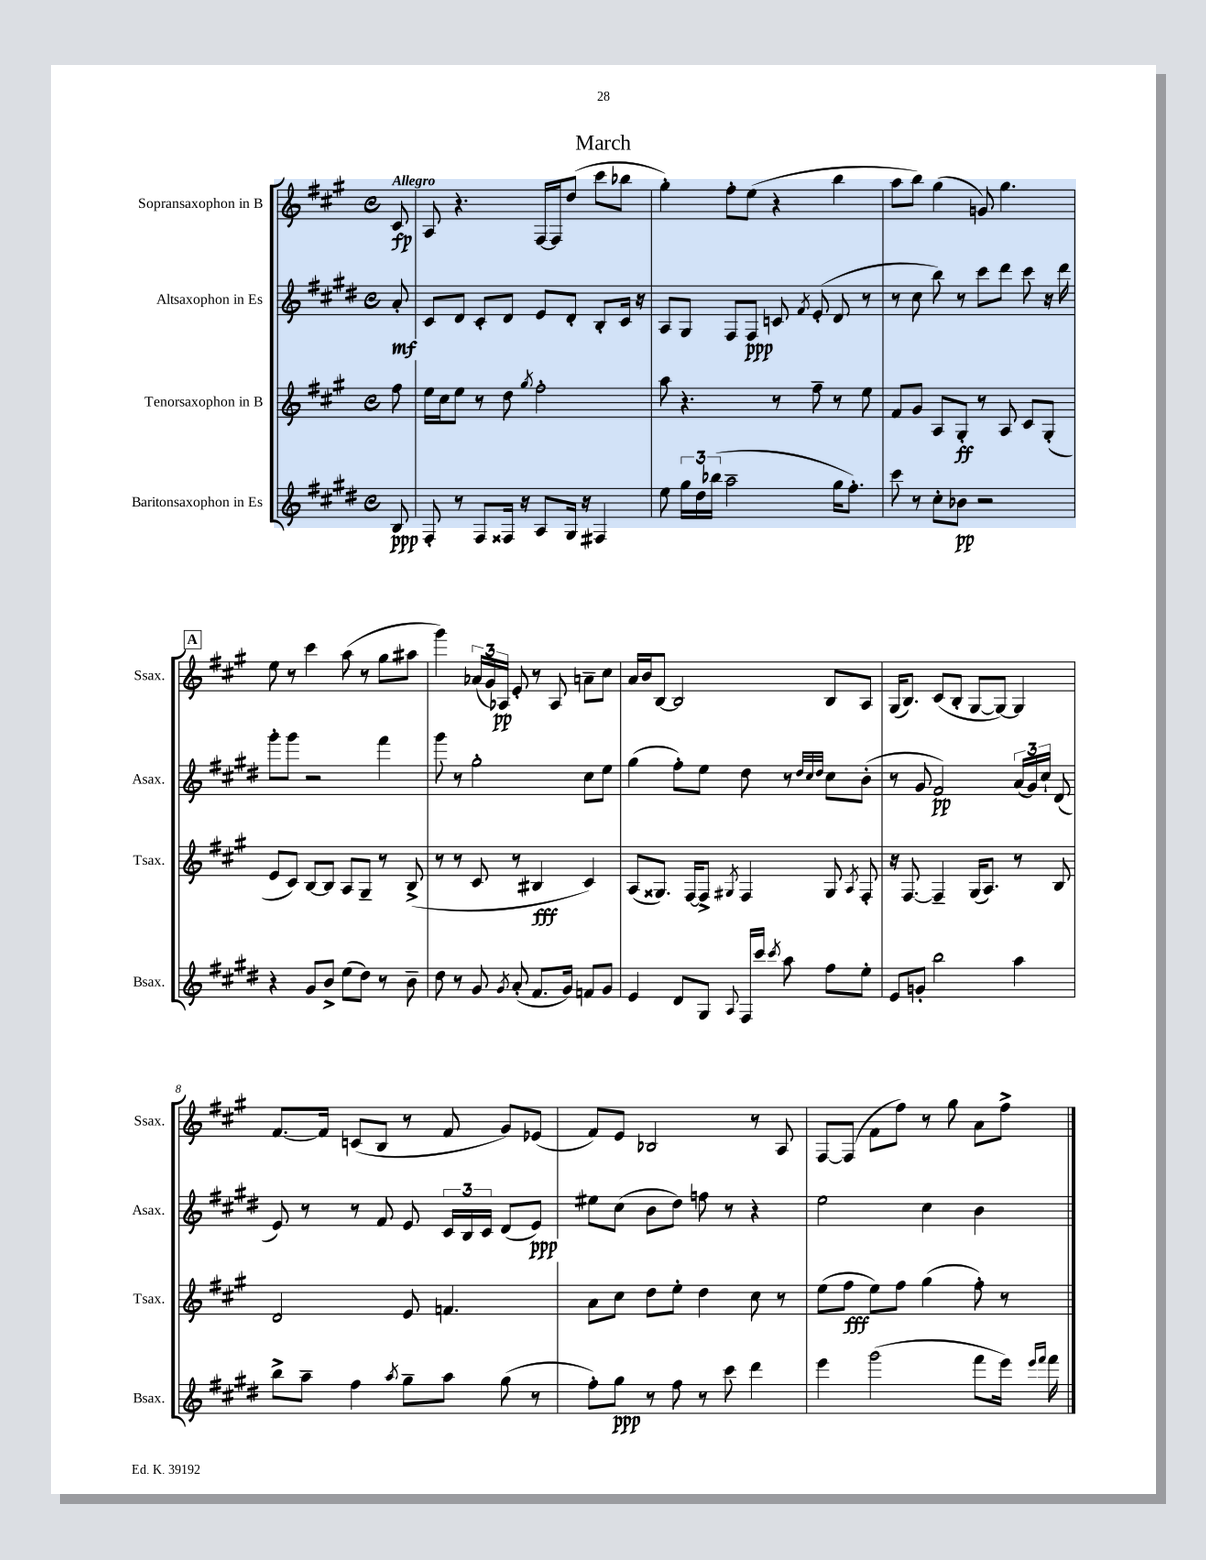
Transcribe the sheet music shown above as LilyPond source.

\header { title = "March" }
<<
\new StaffGroup <<
\new Staff = "s0" \with { instrumentName = "Sopransaxophon in B" shortInstrumentName = "Ssax." } {
    \clef treble \key a \major \defaultTimeSignature \time 4/4 \partial 8 \tempo "Allegro"
    \autoBeamOff cis'8\fp |
    a8 r4. fis16[~ fis16 d''8]( cis'''8[ bes''8] |
    gis''4-.) fis''8[-. e''8]( r4 b''4 |
    a''8[ b''8]) gis''4( g'8) gis''4. |
    \mark \markup { \box "A" } e''8 r8 cis'''4 a''8( r8 gis''8[ ais''8] |
    gis'''4) \tuplet 3/2 { aes'16[( gis'16) aes16]\pp } e'8-. r8 aes8 a'8[-- cis''8] |
    a'16[ b'16 b8]~ b2 b8[ a8] |
    gis16[( b8.]) cis'8[( b8]-. gis8[~ gis8]~) gis4 |
    fis'8.[~ fis'16] c'8[( b8] r8 fis'8 gis'8[) ees'8]( |
    fis'8[) e'8] bes2 r8 a8 |
    fis8[~ fis8]( fis'8[ fis''8]) r8 gis''8 a'8[ fis''8]-> \bar "|." |
}
\new Staff = "s1" \with { instrumentName = "Altsaxophon in Es" shortInstrumentName = "Asax." } {
    \clef treble \key e \major \defaultTimeSignature \time 4/4 \partial 8
    \autoBeamOff a'8-.\mf |
    cis'8[ dis'8] cis'8[-. dis'8] e'8[ dis'8]-. b8[-. cis'16] r16 |
    a8[ gis8] fis8[ fis8]\ppp c'8 \acciaccatura { fis'8 } e'8-.( dis'8 r8 |
    r8 cis''8 b''8) r8 cis'''8[ dis'''8] cis'''8 r16 dis'''16 |
    \mark \markup { \box "A" } gis'''8[-. gis'''8] r2 fis'''4 |
    gis'''8 r8 gis''2-. cis''8[ e''8] |
    gis''4( fis''8[-.) e''8] dis''8 r8 \grace { dis''32[ cis''32 dis''32] } cis''8[ b'8]-.( |
    r8 gis'8 fis'2\pp) \tuplet 3/2 { a'16[( gis'16) cis''16]-! } dis'8( |
    e'8) r8 r8 fis'8 e'8 \tuplet 3/2 { cis'16[ b16 cis'16] } dis'8[( e'8]\ppp) |
    eis''8[ cis''8]( b'8[ dis''8]) f''8 r8 r4 |
    e''2 cis''4 b'4 \bar "|." |
}
\new Staff = "s2" \with { instrumentName = "Tenorsaxophon in B" shortInstrumentName = "Tsax." } {
    \clef treble \key a \major \defaultTimeSignature \time 4/4 \partial 8
    \autoBeamOff fis''8 |
    e''16[ cis''16 e''8] r8 d''8 \acciaccatura { gis''8 } fis''2-. |
    a''8 r4. r8 fis''8-- r8 e''8 |
    fis'8[ gis'8] a8[ gis8]-.\ff r8 a8 cis'8[ gis8]-.( |
    \mark \markup { \box "A" } e'8[ cis'8]) b8[~ b8] a8[ gis8]-- r8 b8->( |
    r8 r8 cis'8 r8 bis4\fff cis'4) |
    a8[( gisis8.]) fis16[~ fis8]-> \acciaccatura { gis8 } fis4 gis8 \acciaccatura { a8 } fis8-. |
    r16 fis8.~ fis4-- gis16[( a8.]) r8 b8 |
    d'2 e'8 f'4. |
    a'8[ cis''8] d''8[ e''8]-. d''4 cis''8 r8 |
    e''8[( fis''8]\fff e''8[) fis''8] gis''4( fis''8-.) r8 \bar "|." |
}
\new Staff = "s3" \with { instrumentName = "Baritonsaxophon in Es" shortInstrumentName = "Bsax." } {
    \clef treble \key e \major \defaultTimeSignature \time 4/4 \partial 8
    \autoBeamOff b8\ppp |
    fis8-. r8 fis8[ fisis16] r16 a8[ gis16] r16 fis4 |
    e''8 \tuplet 3/2 { gis''16[ dis''16 bes''16]( } a''2-- gis''16[ fis''8.]-.) |
    cis'''8 r8 cis''8[-. bes'8]\pp r2 |
    \mark \markup { \box "A" } r4 gis'8[ b'8]-> e''8[( dis''8]) r8 b'8-- |
    dis''8 r8 gis'8 \acciaccatura { gis'8 } a'8-.( fis'8.[ gis'16]) f'8[ gis'8] |
    e'4 dis'8[ gis8] \appoggiatura { a8 } fis16[ cis'''16] \acciaccatura { cis'''8 } a''8 fis''8[ e''8]-. |
    e'8[ g'8]-. b''2 a''4 |
    b''8[-> a''8]-- fis''4 \acciaccatura { a''8 } gis''8[-- a''8] gis''8( r8 |
    fis''8[-.) gis''8]\ppp r8 fis''8 r8 cis'''8 dis'''4 |
    e'''4 gis'''2( fis'''8[ e'''16]) \grace { e'''16[ fis'''16] } fis'''16 \bar "|." |
}
>>
>>
